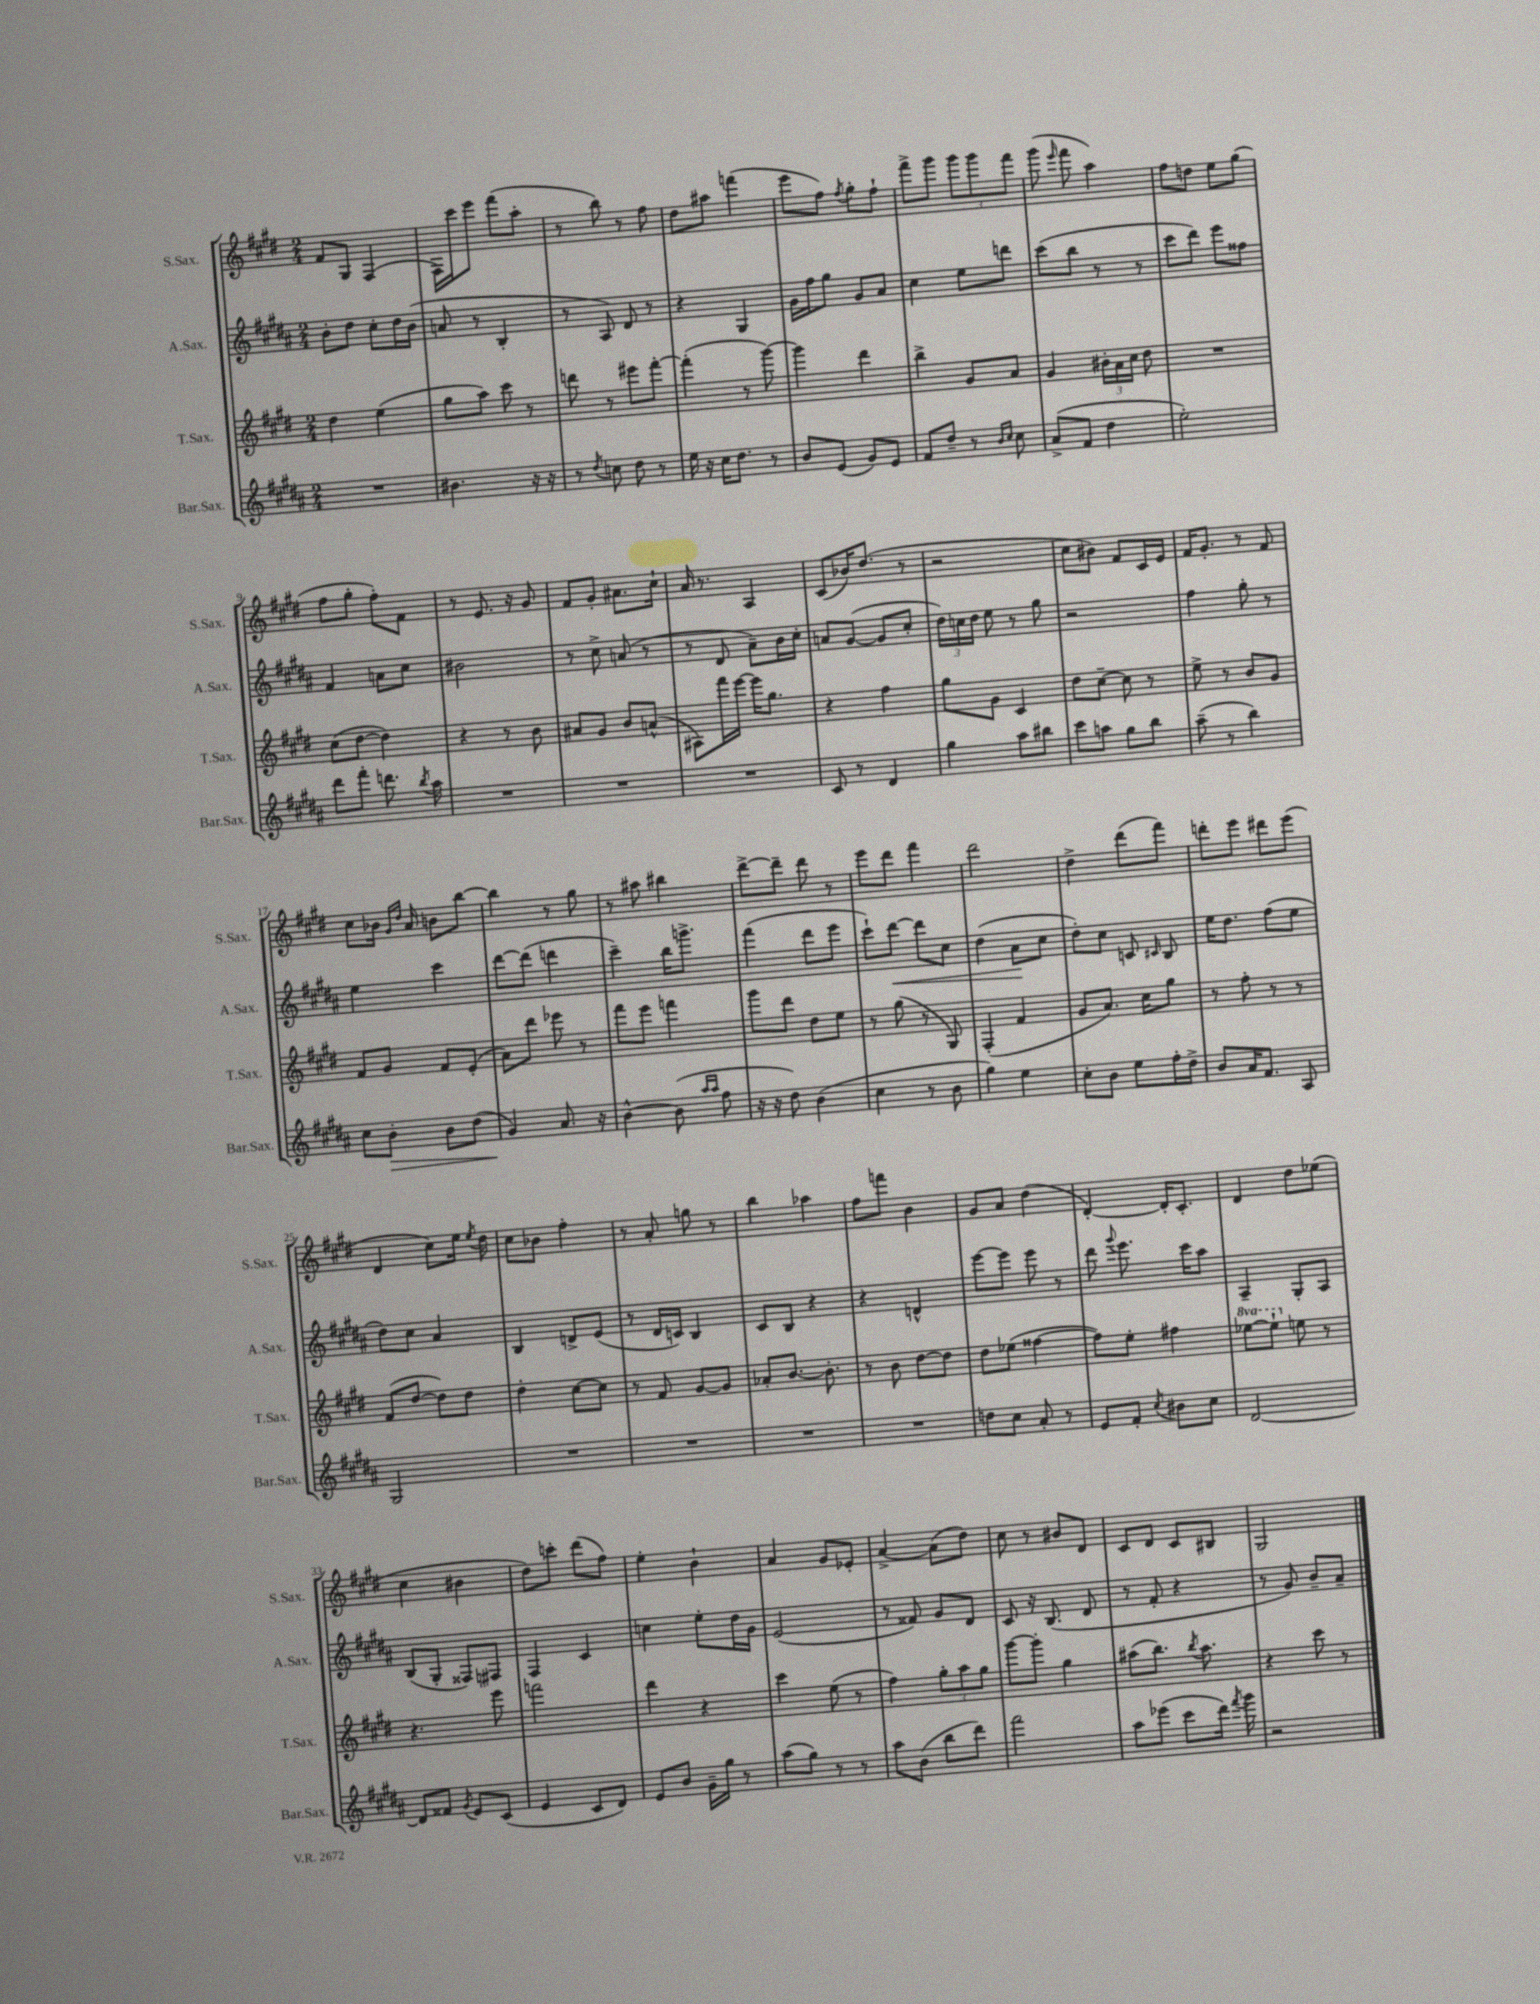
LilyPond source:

<<
\new StaffGroup <<
\new Staff = "s0" \with { instrumentName = "S.Sax." shortInstrumentName = "S.Sax." } {
    \clef treble \key e \major \numericTimeSignature \time 2/4
    \autoBeamOff fis'8[ gis8] fis4( |
    fis16[) cis'''16 e'''8] fis'''8[( a''8]-. |
    r8 b''8) r8 fis''8 |
    dis''8[ ais''8] f'''4( |
    e'''8[ fis''8]) \acciaccatura { fis''8 } gis''8[-. fis''8]-! |
    fis'''8[-> gis'''8] \tuplet 3/2 { gis'''8[ gis'''8 fis'''8] } |
    gis'''8( \grace { e'''16 } fis'''8 a''4) |
    fis''8[ d''8] e''8[ gis''8]( |
    fis''8[ gis''8]-. fis''8[-.) fis'8] |
    r8 e'8. r16 gis'8 |
    fis'8[ gis'8]-. ais'8.[ cis''16]-! |
    a'16 r8. a4 |
    cis'8[( bes'16) dis''8.]( r8 |
    r2 |
    cis''8[ bis'8]) fis'8[ cis'16 e'16] |
    fis'16[ gis'8.]-. r8 fis'8 |
    cis''8[ bes'16] \grace { gis'16[ dis''16] } a'16 b'8[ b''8]~ |
    b''4 r8 gis''8 |
    r8 ais''8 bis''4 |
    dis'''8[~-> dis'''8]-- dis'''8 r8 |
    e'''8[ dis'''8] fis'''4 |
    dis'''2 |
    dis''4-> dis'''8[( fis'''8]) |
    d'''8[-. e'''8] dis'''8[ e'''8]( |
    dis'4 cis''8[) e''16] \acciaccatura { e''8 } dis''16 |
    cis''8[ bes'8] fis''4-. |
    r8 a'8-. g''8 r8 |
    b''4 aes''4 |
    fis''8[ f'''8] b'4 |
    gis'8[ a'8] dis''4( |
    dis'4~-.) dis'16[-. cis'8.]-. |
    dis'4 dis''8[ ees''8]( |
    cis''4 bis'4 |
    dis''8[) c'''8]-. dis'''8[( fis''8]) |
    e''4-. b'4-! |
    a'4 gis'8[ ees'8]-. |
    a'4~-> a'8[( dis''8]) |
    cis''8 r8 bis'8[ dis'8] |
    cis'8[ dis'8] cis'8[ bis8] |
    gis2 \bar "|." |
}
\new Staff = "s1" \with { instrumentName = "A.Sax." shortInstrumentName = "A.Sax." } {
    \clef treble \key b \major \numericTimeSignature \time 2/4
    \autoBeamOff b'8[-. dis''8] cis''8[-. dis''16 b'16]( |
    a'8 r8 b4-. |
    r8 ais8) dis'8 r8 |
    r4 gis4 |
    gis'16[ fis''16 gis''8] gis'8[ ais'8] |
    cis''4 e''8[ d'''8] |
    cis'''8[( b''8] r8 r8 |
    cis'''8[ dis'''8]) e'''8[ fisis''8] |
    fis'4 a'8[ cis''8] |
    bis'2 |
    r8 cis''8-> a'8( r8 |
    r8 dis'8 ais'8[--) b'16 cis''16]-. |
    a'8[ gis'8]~( gis'8[ cis''8]-. |
    \tuplet 3/2 { dis''16[) c''16 dis''16] } e''8 r8 gis''8 |
    r2 |
    fis''4 gis''8-. r8 |
    e''4 cis'''4 |
    dis'''8[~ dis'''8]( d'''4 |
    cis'''4--) b''16[ g'''8.]-> |
    fis'''4( dis'''8[ e'''8] |
    cis'''8[-!) dis'''8]~\< dis'''8[ cis''8] |
    dis''4( ais'8[\! cis''8] |
    dis''8[-.) cis''8] c'8 \grace { cis'16 } b8 |
    e''16[ dis''8.] fis''8[( e''8] |
    dis''8[) cis''8] ais'4 |
    b4 d'8[-> e'8]( |
    r8 dis'16[ c'16]) b4 |
    cis'8[ b8] r4 |
    r4 d'4-^ |
    e'''8[~ e'''8] e'''8 r8 |
    dis'''8 \appoggiatura { gis'''8 } e'''8. cis'''16[ ais''8] |
    ais4-- gis8[-. ais8] |
    b8[( gis8]-. fisis8[) fis8] |
    fis4 cis'4 |
    c''4 e''8[-. dis''16 gis'16] |
    e'2( |
    r8 fisis'8) gis'8[ dis'8] |
    cis'8 r16 b8.( dis'8 |
    r8 fis'8-. r4 |
    r8 gis'8) b'8[-- ais'8]-- \bar "|." |
}
\new Staff = "s2" \with { instrumentName = "T.Sax." shortInstrumentName = "T.Sax." } {
    \clef treble \key e \major \numericTimeSignature \time 2/4 \set Staff.ottavationMarkups = #ottavation-simple-ordinals
    \autoBeamOff dis''4 e''4( |
    gis''8[ a''8]) cis'''8 r8 |
    d'''8 r8 eis'''8[ fis'''8]~-. |
    fis'''4-.( r8 gis'''8~) |
    gis'''4 dis'''4 |
    b''4-> gis'8[ a'8] |
    gis'4 \tuplet 3/2 { bis'16[-. a'16 cis''16] } dis''8 |
    R2 |
    cis''8[( dis''8]~ dis''4) |
    r4 r8 b'8 |
    ais'8[ gis'8] b'8[ a'8]-^( |
    ais8[) fis'''16 e'''16]~ e'''16[ gis''8.] |
    r4 fis''4 |
    gis''8[ gis'8] cis'4 |
    dis''8[ cis''8]~-- cis''8 r8 |
    e''8-> r8 b'8[ gis'8] |
    fis'8[ gis'8] fis'8[ e'8]-.( |
    a'8[) dis'''8] ees'''8 r8 |
    fis'''8[ e'''8] f'''4 |
    gis'''8[ dis'''8] dis''8[ e''8] |
    r8 gis''8( r8 gis8) |
    fis4-.( fis'4 |
    gis'8[ a'8.]) cis''16[ gis''8] |
    r8 fis''8-. r8 r8 |
    fis'8[( dis''8]~ dis''8[) dis''8] |
    dis''4-. cis''8[~ cis''8] |
    r8 fis'8 gis'8[~ gis'8] |
    aes'8[-. b'8.]~ b'8.-. |
    r8 b'8 dis''8[~ dis''8] |
    dis''8[ ees''8]( fisis''4~ |
    fisis''8[) e''8]-. fis''4 |
    \ottava #1 ees'''8[~ ees'''8]-! \ottava #0 e''!8 r8 |
    r4. e'''8 |
    f'''2 |
    dis'''4 r4 |
    cis'''4 e''8( r8 |
    fis''4) \tuplet 3/2 { gis''8[-. a''8 gis''8] } |
    gis'''8[~ gis'''8]-. gis''4 |
    ais''8[( b''8.]) \acciaccatura { b''8 } ais''8. |
    r4 cis'''8 r8 \bar "|." |
}
\new Staff = "s3" \with { instrumentName = "Bar.Sax." shortInstrumentName = "Bar.Sax." } {
    \clef treble \key b \major \numericTimeSignature \time 2/4
    \autoBeamOff R2 |
    bis'4. r16 r16 |
    r8 \acciaccatura { dis''8 } c''8 dis''8 r8 |
    e''16 r16 cis''16[ dis''8.] r8 |
    b'8[ e'8]( gis'8[) e'8] |
    fis'8[ dis''8]-- r8 \grace { b'16[ cis''16] } cis''8 |
    ais'8[->( fis'8] dis''4 |
    e''2-.) |
    dis'''8[ fis'''8]-. d'''8. \acciaccatura { b''8 } ais''16 |
    R2 |
    R2 |
    R2 |
    cis'8 r8 dis'4 |
    gis''4 ais''8[ bis''8] |
    cis'''8[ a''8] gis''8[ b''8] |
    ais''8--( r8 b''4) |
    cis''8[ b'8]-.\> b'8[ dis''8]( |
    gis'4\!) ais'8. r16 |
    b'4~-^ b'8( \grace { ais''16[ ais''16] } fis''8 |
    r16 r16 dis''8) b'4( |
    cis''4 r8 b'8 |
    gis''4) e''4 |
    cis''8[-. b'8] e''8[ fis''16-. dis''16]-> |
    b'8[ ais'16 fis'8.] ais8 |
    gis2 |
    R2 |
    R2 |
    R2 |
    R2 |
    d''8[ cis''8] ais'8-. r8 |
    e'8[ fis'8]-. \acciaccatura { cis''8 } bis'8[ cis''8] |
    dis'2~ |
    dis'8[ fisis'8] \acciaccatura { gis'8 } e'8[ cis'8]( |
    e'4 cis'8[ dis'8]) |
    e'8[ b'8] gis'16[-- gis''16] r8 |
    ais''8[( gis''8]) r8 r8 |
    ais''8[ b'8]( b''8[ dis'''8]) |
    fis'''2 |
    ais''8[ ees'''8]( cis'''8[ dis'''16]) \acciaccatura { fis'''8 } gis'''16 |
    r2 \bar "|." |
}
>>
>>
